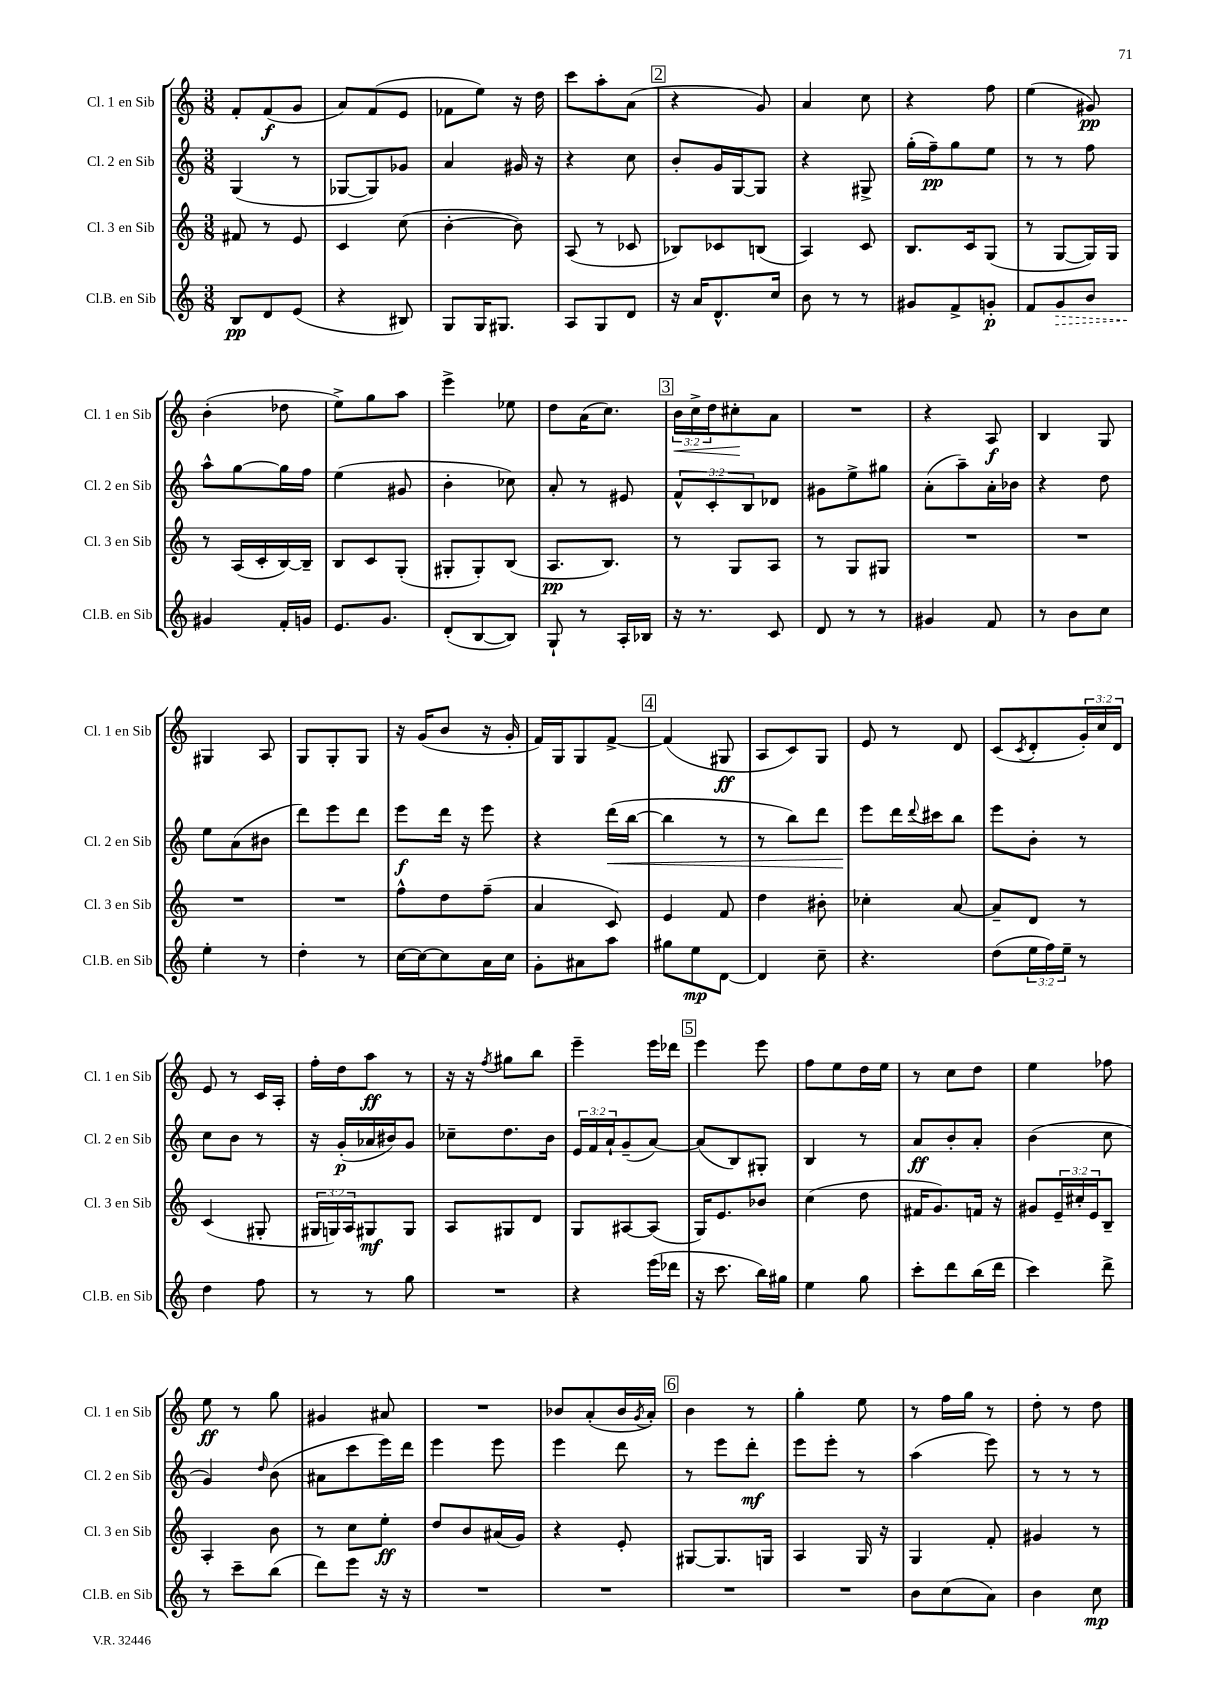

**kern	**kern	**kern	**kern
*staff4	*staff3	*staff2	*staff1
*clefG2	*clefG2	*clefG2	*clefG2
*k[]	*k[]	*k[]	*k[]
*M3/8	*M3/8	*M3/8	*M3/8
8B/L	8f#/	(4G/	8f'/L
8d/	8r	.	(8f/
(8e/J	8e/	8r	8g/J
=	=	=	=
4r	4c/	[8G-/L	8a/L)
.	.	8G-/])	(8f/
8B#/)	(8cc\	8g-/J	8e/J
=	=	=	=
8G/L	[4b'\	4a/	8f-\L
16G/K	.	.	8ee\J)
8.G#/J	.	.	.
.	8b\])	16g#/	16r
.	.	16r	16dd\
=	=	=	=
8A/L	(8A/	4r	8ccc\L
8G/	8r	.	8aa'\
8d/J	8c-/	8cc\	(8a\J
=	=	=	=
16r	8B-/L)	8b'/L	4r
16a/LK	.	.	.
8.d^^/	8c-/	16g/L	.
.	.	[16G/J	.
.	(8B/J	8G/]J	8g/)
16cc/Jk	.	.	.
=	=	=	=
8b\	4A/)	4r	4a/
8r	.	.	.
8r	8c/	8G#^/	8cc\
=	=	=	=
8g#/L	8.B/L	(16gg'\LL	4r
.	.	16ff~\J)	.
8f^/	.	8gg\	.
.	16c/k	.	.
8g'/J	(8G/J	8ee\J	8ff\
=	=	=	=
8f/L	8r	8r	(4ee\
8g/	[8G/L	8r	.
8b/J	16G/]L)	8ff\	8g#/)
.	16G/JJ	.	.
=	=	=	=
4g#/	8r	8aa^^\L	(4b'\
.	(16A/LL	[8gg\	.
.	16c'/	.	.
16f'/LL	[16B/)	16gg\]L	8dd-\
16g/JJ	16B~/]JJ	16ff\JJ	.
=	=	=	=
8.e/L	8B/L	(4ee\	8ee^\L)
.	8c/	.	8gg\
8.g/J	.	.	.
.	(8G'/J	8g#/	8aa\J
=	=	=	=
(8d'/L	8G#'/L	4b'\	4eee^\
[8B/	8G#'/)	.	.
8B/]J)	(8B/J	8cc-\)	8ee-\
=	=	=	=
8G`/	8.A/L	8a'/	8dd\L
8r	.	8r	(16a\K
.	8.B/J)	.	8.cc\J)
16A'/LL	.	8e#/	.
16B-/JJ	.	.	.
=	=	=	=
16r	8r	12f^^/L	24b\LL
.	.	.	24cc^\
8.r	.	.	.
.	.	12c'/	24dd\J
.	8G/L	.	8cc#'\
.	.	12B/	.
8c/	8A/J	8d-/J	8a\J
=	=	=	=
8d/	8r	8g#\L	4.r
8r	8G/L	8ee^\	.
8r	8G#/J	8gg#\J	.
=	=	=	=
4g#/	4.r	(8a'\L	4r
.	.	8aa~\)	.
8f/	.	16a'\L	8A/
.	.	16b-\JJ	.
=	=	=	=
8r	4.r	4r	4B/
8b\L	.	.	.
8cc\J	.	8dd\	8G/
=	=	=	=
4ee'\	4.r	8ee\L	4G#/
.	.	(8a\	.
8r	.	8b#\J	8A/
=	=	=	=
4dd'\	4.r	8ddd\L)	8G/L
.	.	8eee\	8G'/
8r	.	8ddd\J	8G/J
=	=	=	=
[16cc\LL	8ff^^\L	8eee\L	16r
16cc\_J	.	.	(16g/LK
8cc\]	8dd\	16ddd\Jk	8b/J
.	.	16r	.
16a\L	(8ff~\J	8eee\	16r
16cc\JJ	.	.	16g'/
=	=	=	=
8g'\L	4a/	4r	16f/LL)
.	.	.	16G/J
8a#\	.	.	8G/
8aa\J	8c/)	(16ddd\LL	[8f^/J
.	.	[16bb\JJ	.
=	=	=	=
8gg#\L	4e/	4bb\]	(4f/]
8ee\	.	.	.
[8d\J	8f/	8r	8G#/
=	=	=	=
4d/]	4dd\	8r	8A/L
.	.	8bb\L)	8c/)
8cc~\	8b#'\	8ddd\J	8G/J
=	=	=	=
4.r	4cc-'\	8eee\L	8e/
.	.	16ddd\L	8r
.	.	8qqddd/	.
.	.	16ccc#\J	.
.	[8a/	8bb\J	8d/
=	=	=	=
(8dd\L	8a~/]L	8eee\L	(8c/L
.	.	.	8qc/
24ee\L	8d/J	8b'\J	8d'/
24ff\)	.	.	.
24ee~\JJ	.	.	.
8r	8r	8r	24g'/L)
.	.	.	24cc/
.	.	.	24d/JJ
=	=	=	=
4dd\	(4c/	8cc\L	8e/
.	.	8b\J	8r
8ff\	8G#'/	8r	16c/LL
.	.	.	16A'/JJ
=	=	=	=
8r	24G#/LL	16r	16ff'\LL
.	24G/)	.	.
.	.	(16g'/LL	16dd\J
.	24A/J	.	.
8r	8G#/	16a-/	8aa\J
.	.	16b#/J)	.
8gg\	8G#/J	8g/J	8r
=	=	=	=
4.r	8A/L	8cc-~\L	16r
.	.	.	16r
.	.	.	8qff/
.	8G#/	8.dd\	8gg#\L
.	8d/J	.	8bb\J
.	.	16b\Jk	.
=	=	=	=
4r	8G/L	24e/LL	4eee~\
.	.	24f/	.
.	.	24a`/J	.
.	[8A#/	(8g~/	.
(16eee\LL	(8A#/]J	[8a/J)	16eee\LL
16ddd-\JJ	.	.	16ddd-\JJ
=	=	=	=
16r	16G/LK)	(8a/]L	4eee\
8.ccc\	8.e/	.	.
.	.	8B/)	.
16bb\LL)	8b-/J	8G#'/J	8eee\
16gg#\JJ	.	.	.
=	=	=	=
4ee\	(4cc\	4B/	8ff\L
.	.	.	8ee\
8gg\	8dd\	8r	16dd\L
.	.	.	16ee\JJ
=	=	=	=
8ccc'\L	16f#/LK	8a/L	8r
.	8.g/)	.	.
8ddd\	.	8b'/	8cc\L
(16bb\L	16f/Jk	8a'/J	8dd\J
16ddd\JJ	16r	.	.
=	=	=	=
4ccc\)	8g#/L	(4b\	4ee\
.	24e~/L	.	.
.	24cc#'/	.	.
.	24e/J	.	.
8ddd^\	8B~/J	8cc\	8ff-\
=	=	=	=
8r	4A'/	4g/)	8ee\
8ccc~\L	.	.	8r
.	.	16qqdd/	.
(8bb\J	8b\	(8b\	8gg\
=	=	=	=
8ddd\L)	8r	8a#\L	4g#/
8eee\J	8cc\L	8ccc\	.
16r	8ee'\J	16eee\L)	8a#/
16r	.	16ddd\JJ	.
=	=	=	=
4.r	8dd/L	4eee\	4.r
.	8b/	.	.
.	(16a#/L	8eee\	.
.	16g/JJ)	.	.
=	=	=	=
4.r	4r	4eee\	8b-/L
.	.	.	(8a'/
.	8e'/	8ddd\	16b-/L
.	.	.	8qg/
.	.	.	16a'/JJ)
=	=	=	=
4.r	[8G#/L	8r	4b\
.	8.G#/]	8eee\L	.
.	.	8ddd'\J	8r
.	16G/Jk	.	.
=	=	=	=
4.r	4A/	8eee\L	4gg'\
.	.	8eee'\J	.
.	16G/	8r	8ee\
.	16r	.	.
=	=	=	=
8b\L	4G/	(4aa\	8r
(8cc\	.	.	16ff\LL
.	.	.	16gg\JJ
8a\J)	8f'/	8eee\)	8r
=	=	=	=
4b\	4g#/	8r	8dd'\
.	.	8r	8r
8cc\	8r	8r	8dd\
==	==	==	==
*-	*-	*-	*-
